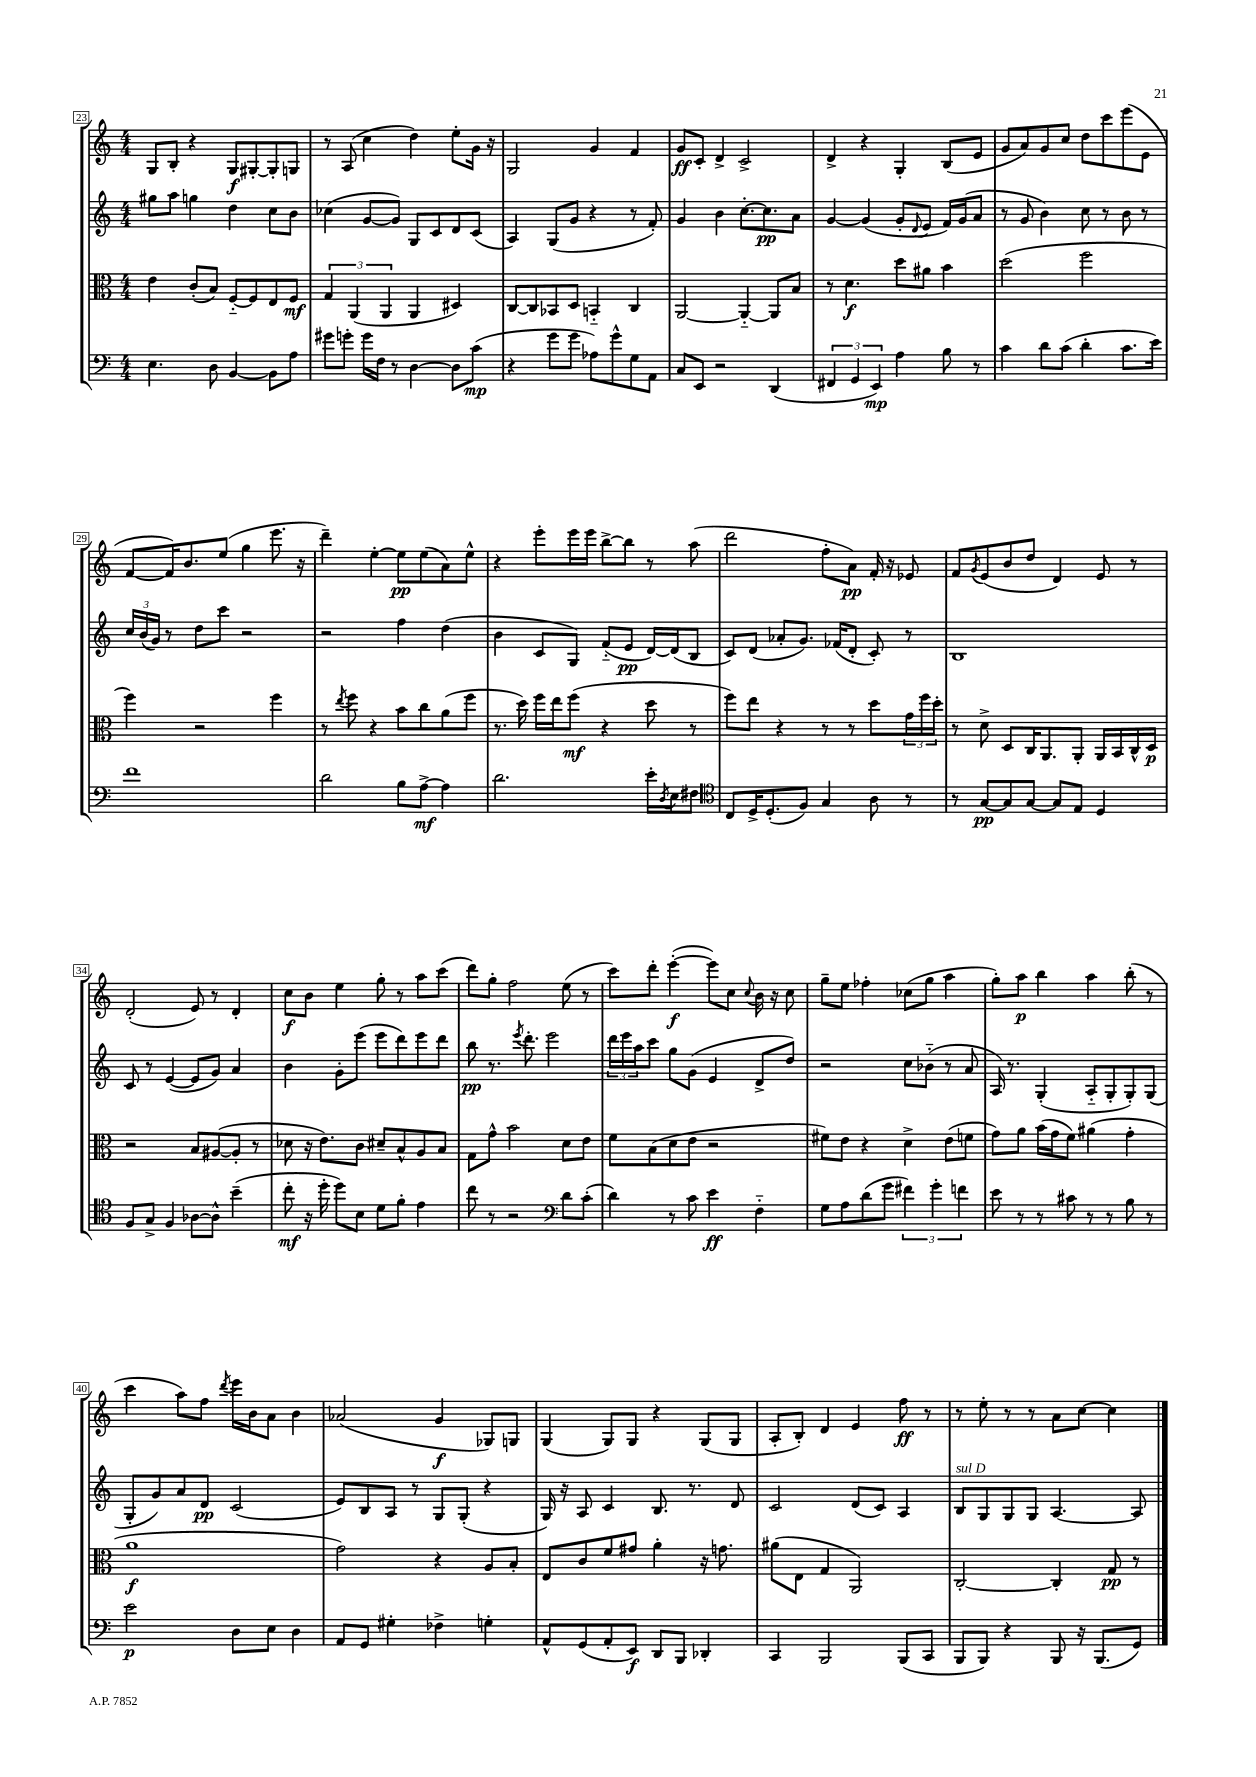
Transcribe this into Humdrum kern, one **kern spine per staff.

**kern	**dynam	**kern	**dynam	**kern	**dynam	**kern	**dynam
*part4	*part4	*part3	*part3	*part2	*part2	*part1	*part1
*staff4	*staff4	*staff3	*staff3	*staff2	*staff2	*staff1	*staff1
*clefF4	*	*clefC3	*	*clefG2	*	*clefG2	*
*k[]	*	*k[]	*	*k[]	*	*k[]	*
*M4/4	*	*M4/4	*	*M4/4	*	*M4/4	*
=23	=23	=23	=23	=23	=23	=23	=23
4.E\	.	4e\	.	8gg#X\L	.	8G/L	.
.	.	.	.	8aa\J	.	8B'/J	.
.	.	(8c'/L	.	4ggn\	.	4r	.
8D\	.	8B/J)	.	.	.	.	.
[4BB/	.	[8F/L	.	4dd\	.	8G/L	f
.	.	8F/]	.	.	.	[8G#X'/	.
8BB\L]	.	8E/	.	8cc\L	.	8G#'/]	.
8A\J	.	8F/J	mf	8b\J	.	8Gn/J	.
=24	=24	=24	=24	=24	=24	=24	=24
8g#X\L	.	6G/	.	(4cc-X\	.	8r	.
8gn'\J	.	.	.	.	.	(8A/	.
.	.	(6AA/	.	.	.	.	.
16g\LL	.	.	.	[8g/L	.	4cc\	.
16F\JJ	.	.	.	.	.	.	.
.	.	6AA/	.	.	.	.	.
8r	.	.	.	8g/J])	.	.	.
[4D\	.	4AA/	.	8G/L	.	4dd\)	.
.	.	.	.	8c/	.	.	.
8D\L]	.	4D#X/)	.	8d/	.	8ee'\L	.
(8c\J	mp	.	.	(8c/J	.	16g\Jk	.
.	.	.	.	.	.	16r	.
=25	=25	=25	=25	=25	=25	=25	=25
4r	.	[8C/L	.	4A/)	.	2G/	.
.	.	8C/]	.	.	.	.	.
8g\L	.	8BB-X/	.	(8G/L	.	.	.
8g\J	.	8D/J	.	8g/J	.	.	.
8A-X\L)	.	4BBn/	.	4r	.	4g/	.
8g^^\	.	.	.	.	.	.	.
8G\	.	4C/	.	8r	.	4f/	.
8AA\J	.	.	.	8f'/)	.	.	.
=26	=26	=26	=26	=26	=26	=26	=26
8C/L	.	[2AA/	.	4g/	.	8g/L	ff
8EE/J	.	.	.	.	.	8c'/J	.
2r	.	.	.	4b\	.	4d^/	.
.	.	4AA/_	.	[8.cc'\L	.	2c^/	.
.	.	.	.	8.cc\]	pp	.	.
(4DD/	.	8AA/L]	.	.	.	.	.
.	.	8B/J	.	8a\J	.	.	.
=27	=27	=27	=27	=27	=27	=27	=27
6FF#X/	.	8r	.	[4g/	.	4d^/	.
.	.	4.d\	f	.	.	.	.
6GG/	.	.	.	.	.	.	.
.	.	.	.	(4g/]	.	4r	.
6EE/)	mp	.	.	.	.	.	.
4A\	.	8dd\L	.	8g'/L	.	4G'/	.
.	.	.	.	8qqd/	.	.	.
.	.	8a#X\J	.	8e/J	.	.	.
8B\	.	4b\	.	16f/LL)	.	(8B/L	.
.	.	.	.	(16g/J	.	.	.
8r	.	.	.	8a/J	.	8e/J	.
=28	=28	=28	=28	=28	=28	=28	=28
4c\	.	(2dd\	.	8r	.	8g/L	.
.	.	.	.	8g/	.	8a/)	.
8d\L	.	.	.	4b\)	.	8g/	.
(8c\J	.	.	.	.	.	8cc/J	.
4d'\	.	2ff\	.	8cc\	.	8dd\L	.
.	.	.	.	8r	.	8ccc\	.
8.c\L	.	.	.	8b\	.	(8eee\	.
.	.	.	.	8r	.	8e\J	.
16e\Jk)	.	.	.	.	.	.	.
!!LO:LB:g=z
=29	=29	=29	=29	=29	=29	=29	=29
1f	.	4ff\)	.	24cc/LL	.	[8f/L	.
.	.	.	.	(24b/	.	.	.
.	.	.	.	24g/JJ)	.	.	.
.	.	.	.	8r	.	16f/K])	.
.	.	.	.	.	.	8.b/	.
.	.	2r	.	8dd\L	.	.	.
.	.	.	.	8ccc\J	.	(8ee/J	.
.	.	.	.	2r	.	4gg\	.
.	.	4ff\	.	.	.	8.eee\	.
.	.	.	.	.	.	16r	.
=30	=30	=30	=30	=30	=30	=30	=30
2d\	.	8r	.	2r	.	4ddd~\)	.
.	.	8qee/	.	.	.	.	.
.	.	8ff\	.	.	.	.	.
.	.	4r	.	.	.	[4ee'\	.
8B\L	.	8b\L	.	4ff\	.	8ee\L]	pp
[8A^\J	mf	8cc\	.	.	.	(8ee\	.
4A\]	.	(8a\	.	(4dd\	.	8a\)	.
.	.	8ff\J	.	.	.	8ee^^\J	.
=31	=31	=31	=31	=31	=31	=31	=31
2.d\	.	8.r	.	4b\	.	4r	.
.	.	16dd\)	.	.	.	.	.
.	.	16ff\LL	.	8c/L	.	8eee'\L	.
.	.	16ee\J	.	.	.	.	.
.	.	(8ff\J	mf	8G/J)	.	16eee\L	.
.	.	.	.	.	.	16eee\JJ	.
.	.	4r	.	(8f/L	.	[8bb^\L	.
.	.	.	.	8e/J	pp	8bb\J]	.
16e'\LL	.	8dd\	.	[16d/LL)	.	8r	.
8qD/	.	.	.	.	.	.	.
16E\J	.	.	.	(16d/J]	.	.	.
8F#X\J	.	8r	.	8B/J	.	(8aa\	.
=32	=32	=32	=32	=32	=32	=32	=32
*clefC4	*	*	*	*	*	*	*
8C/L	.	8ff\L)	.	8c/L)	.	2ddd\	.
16D^/K	.	8ee\J	.	(8d/J	.	.	.
(8.D'/	.	.	.	.	.	.	.
.	.	4r	.	8a-X'/L	.	.	.
8F/J)	.	.	.	8.g/J)	.	.	.
4G/	.	8r	.	.	.	8ff'\L	.
.	.	.	.	(16f-X/KL	.	.	.
.	.	8r	.	8d'/J	.	8a\J)	pp
8A\	.	8dd\L	.	8c'/)	.	16f'/	.
.	.	.	.	.	.	16r	.
8r	.	24g\L	.	8r	.	8e-X/	.
.	.	24ff\	.	.	.	.	.
.	.	24dd'\JJ	.	.	.	.	.
=33	=33	=33	=33	=33	=33	=33	=33
8r	.	8r	.	1B	.	8f/L	.
.	.	.	.	.	.	8qg/	.
[8G/L	pp	8d^\	.	.	.	(8e/	.
8G/]	.	8D/L	.	.	.	8b/	.
[8G/J	.	16C/K	.	.	.	8dd/J	.
.	.	8.AA/	.	.	.	.	.
8G/L]	.	.	.	.	.	4d/)	.
8E/J	.	8AA'/J	.	.	.	.	.
4D/	.	16AA/LL	.	.	.	8e/	.
.	.	16BB/	.	.	.	.	.
.	.	16C^^/	.	.	.	8r	.
.	.	16D/JJ	p	.	.	.	.
!!LO:LB:g=z
=34	=34	=34	=34	=34	=34	=34	=34
8F/L	.	2r	.	8c/	.	(2d'/	.
8G^/J	.	.	.	8r	.	.	.
4F/	.	.	.	([4e/	.	.	.
[8A-X\L	.	8B/L	.	8e/L]	.	8e/)	.
8A-^^\J]	.	([8A#X/	.	8g/J)	.	8r	.
(4b~\	.	8A#'/J]	.	4a/	.	4d'/	.
.	.	8r	.	.	.	.	.
=35	=35	=35	=35	=35	=35	=35	=35
8cc'\	mf	8d-X\	.	4b\	.	8cc\L	f
16r	.	16r	.	.	.	8b\J	.
16dd'\	.	8.e\L)	.	.	.	.	.
8dd\L)	.	.	.	8g'\L	.	4ee\	.
8B\J	.	8c\J	.	(8eee\J	.	.	.
8d\L	.	8d#X~/L	.	8eee\L	.	8gg'\	.
8f'\J	.	8B^^/	.	8ddd\)	.	8r	.
4e\	.	8A/	.	8eee\	.	8aa\L	.
.	.	8B/J	.	8ddd\J	.	(8ccc\J	.
=36	=36	=36	=36	=36	=36	=36	=36
8cc\	.	8G\L	.	8bb\	pp	8ddd\L)	.
8r	.	8g^^\J	.	8.r	.	8gg'\J	.
2r	.	2b\	.	.	.	2ff\	.
.	.	.	.	8qeee/	.	.	.
.	.	.	.	8.ddd'\	.	.	.
.	.	.	.	2eee\	.	.	.
*clefF4	*	*	*	*	*	*	*
8d\L	.	8d\L	.	.	.	(8ee\	.
(8c'\J	.	8e\J	.	.	.	8r	.
=37	=37	=37	=37	=37	=37	=37	=37
4d\)	.	8f\L	.	24ddd\LL	.	8ccc\L)	.
.	.	.	.	24eee\	.	.	.
.	.	.	.	24aa\J	.	.	.
.	.	(8B\	.	8ccc\J	.	8ddd'\J	.
8r	.	8d\	.	8gg\L	.	([4eee'\	f
8c\	.	8e\J	.	(8g\J	.	.	.
4e\	ff	2r	.	4e/	.	8eee\L])	.
.	.	.	.	.	.	8cc\J	.
.	.	.	.	.	.	8qqcc/	.
4F\	.	.	.	8d^/L	.	16b\	.
.	.	.	.	.	.	16r	.
.	.	.	.	8dd/J)	.	8cc\	.
=38	=38	=38	=38	=38	=38	=38	=38
8G\L	.	8f#X\L)	.	2r	.	8gg~\L	.
8A\	.	8e\J	.	.	.	8ee\J	.
(8d\	.	4r	.	.	.	4ff-X'\	.
8g\J	.	.	.	.	.	.	.
6f#X\)	.	4d^\	.	8cc\L	.	(8cc-X\L	.
.	.	.	.	(8b-X\J	.	8gg\J	.
6g'\	.	.	.	.	.	.	.
.	.	(8e\L	.	8r	.	4aa\	.
6fn\	.	.	.	.	.	.	.
.	.	8fn\J	.	8a/	.	.	.
=39	=39	=39	=39	=39	=39	=39	=39
8e\	.	8g\L)	.	16A/)	.	8gg'\L)	.
.	.	.	.	8.r	.	.	.
8r	.	8a\J	.	.	.	8aa\J	p
8r	.	(16b\LL	.	(4G'/	.	4bb\	.
.	.	16g\J	.	.	.	.	.
8c#X\	.	8f\J)	.	.	.	.	.
8r	.	(4a#X\	.	8A/L	.	4aa\	.
8r	.	.	.	8G'/	.	.	.
8B\	.	4g'\	.	8G'/)	.	(8bb'\	.
8r	.	.	.	(8G/J	.	8r	.
!!LO:LB:g=z
=40	=40	=40	=40	=40	=40	=40	=40
2e\	p	1a	f	8G'/L	.	4ccc\	.
.	.	.	.	8g/)	.	.	.
.	.	.	.	8a/	.	8aa\L)	.
.	.	.	.	8d/J	pp	8ff\J	.
.	.	.	.	.	.	8qddd/	.
8D\L	.	.	.	(2c/	.	16eee\LL	.
.	.	.	.	.	.	16b\J	.
8E\J	.	.	.	.	.	8a\J	.
4D\	.	.	.	.	.	4b\	.
=41	=41	=41	=41	=41	=41	=41	=41
8AA/L	.	2g\)	.	8e/L)	.	(2a-X/	.
8GG/J	.	.	.	8B/	.	.	.
4G#X'\	.	.	.	8A/J	.	.	.
.	.	.	.	8r	.	.	.
4F-X^\	.	4r	.	8G/L	.	4g/	f
.	.	.	.	(8G'/J	.	.	.
4Gn'\	.	8A/L	.	4r	.	8G-X/L)	.
.	.	8B'/J	.	.	.	8Gn/J	.
=42	=42	=42	=42	=42	=42	=42	=42
8AA^^/L	.	8E/L	.	16G/)	.	(4G/	.
.	.	.	.	16r	.	.	.
(8GG/	.	8c/	.	8A/	.	.	.
8AA'/	.	8f/	.	4c/	.	8G/L)	.
8EE/J)	f	8g#X/J	.	.	.	8G/J	.
8DD/L	.	4a'\	.	8.B/	.	4r	.
8BBB/J	.	.	.	.	.	.	.
.	.	.	.	8.r	.	.	.
4DD-X'/	.	16r	.	.	.	(8G/L	.
.	.	8.gn\	.	.	.	.	.
.	.	.	.	8d/	.	8G/J	.
=43	=43	=43	=43	=43	=43	=43	=43
4CC/	.	(8a#X\L	.	2c/	.	8A'/L	.
.	.	8E\J	.	.	.	8B'/J)	.
2BBB/	.	4G/	.	.	.	4d/	.
.	.	2AA/)	.	(8d/L	.	4e/	.
.	.	.	.	8c/J)	.	.	.
(8BBB/L	.	.	.	4A/	.	8ff\	ff
8CC/J	.	.	.	.	.	8r	.
=44	=44	=44	=44	=44	=44	=44	=44
!	!	!	!	!LO:TX:a:i:t=sul D	!	!	!
8BBB/L	.	[2C'/	.	8B/L	.	8r	.
8BBB/J)	.	.	.	8G/	.	8ee'\	.
4r	.	.	.	8G/	.	8r	.
.	.	.	.	8G/J	.	8r	.
8BBB/	.	4C'/]	.	[4.A/	.	8a\L	.
16r	.	.	.	.	.	[8cc\J	.
(8.BBB/L	.	.	.	.	.	.	.
.	.	8G/	pp	.	.	4cc\]	.
8GG/J)	.	8r	.	8A/]	.	.	.
==	==	==	==	==	==	==	==
*-	*-	*-	*-	*-	*-	*-	*-
